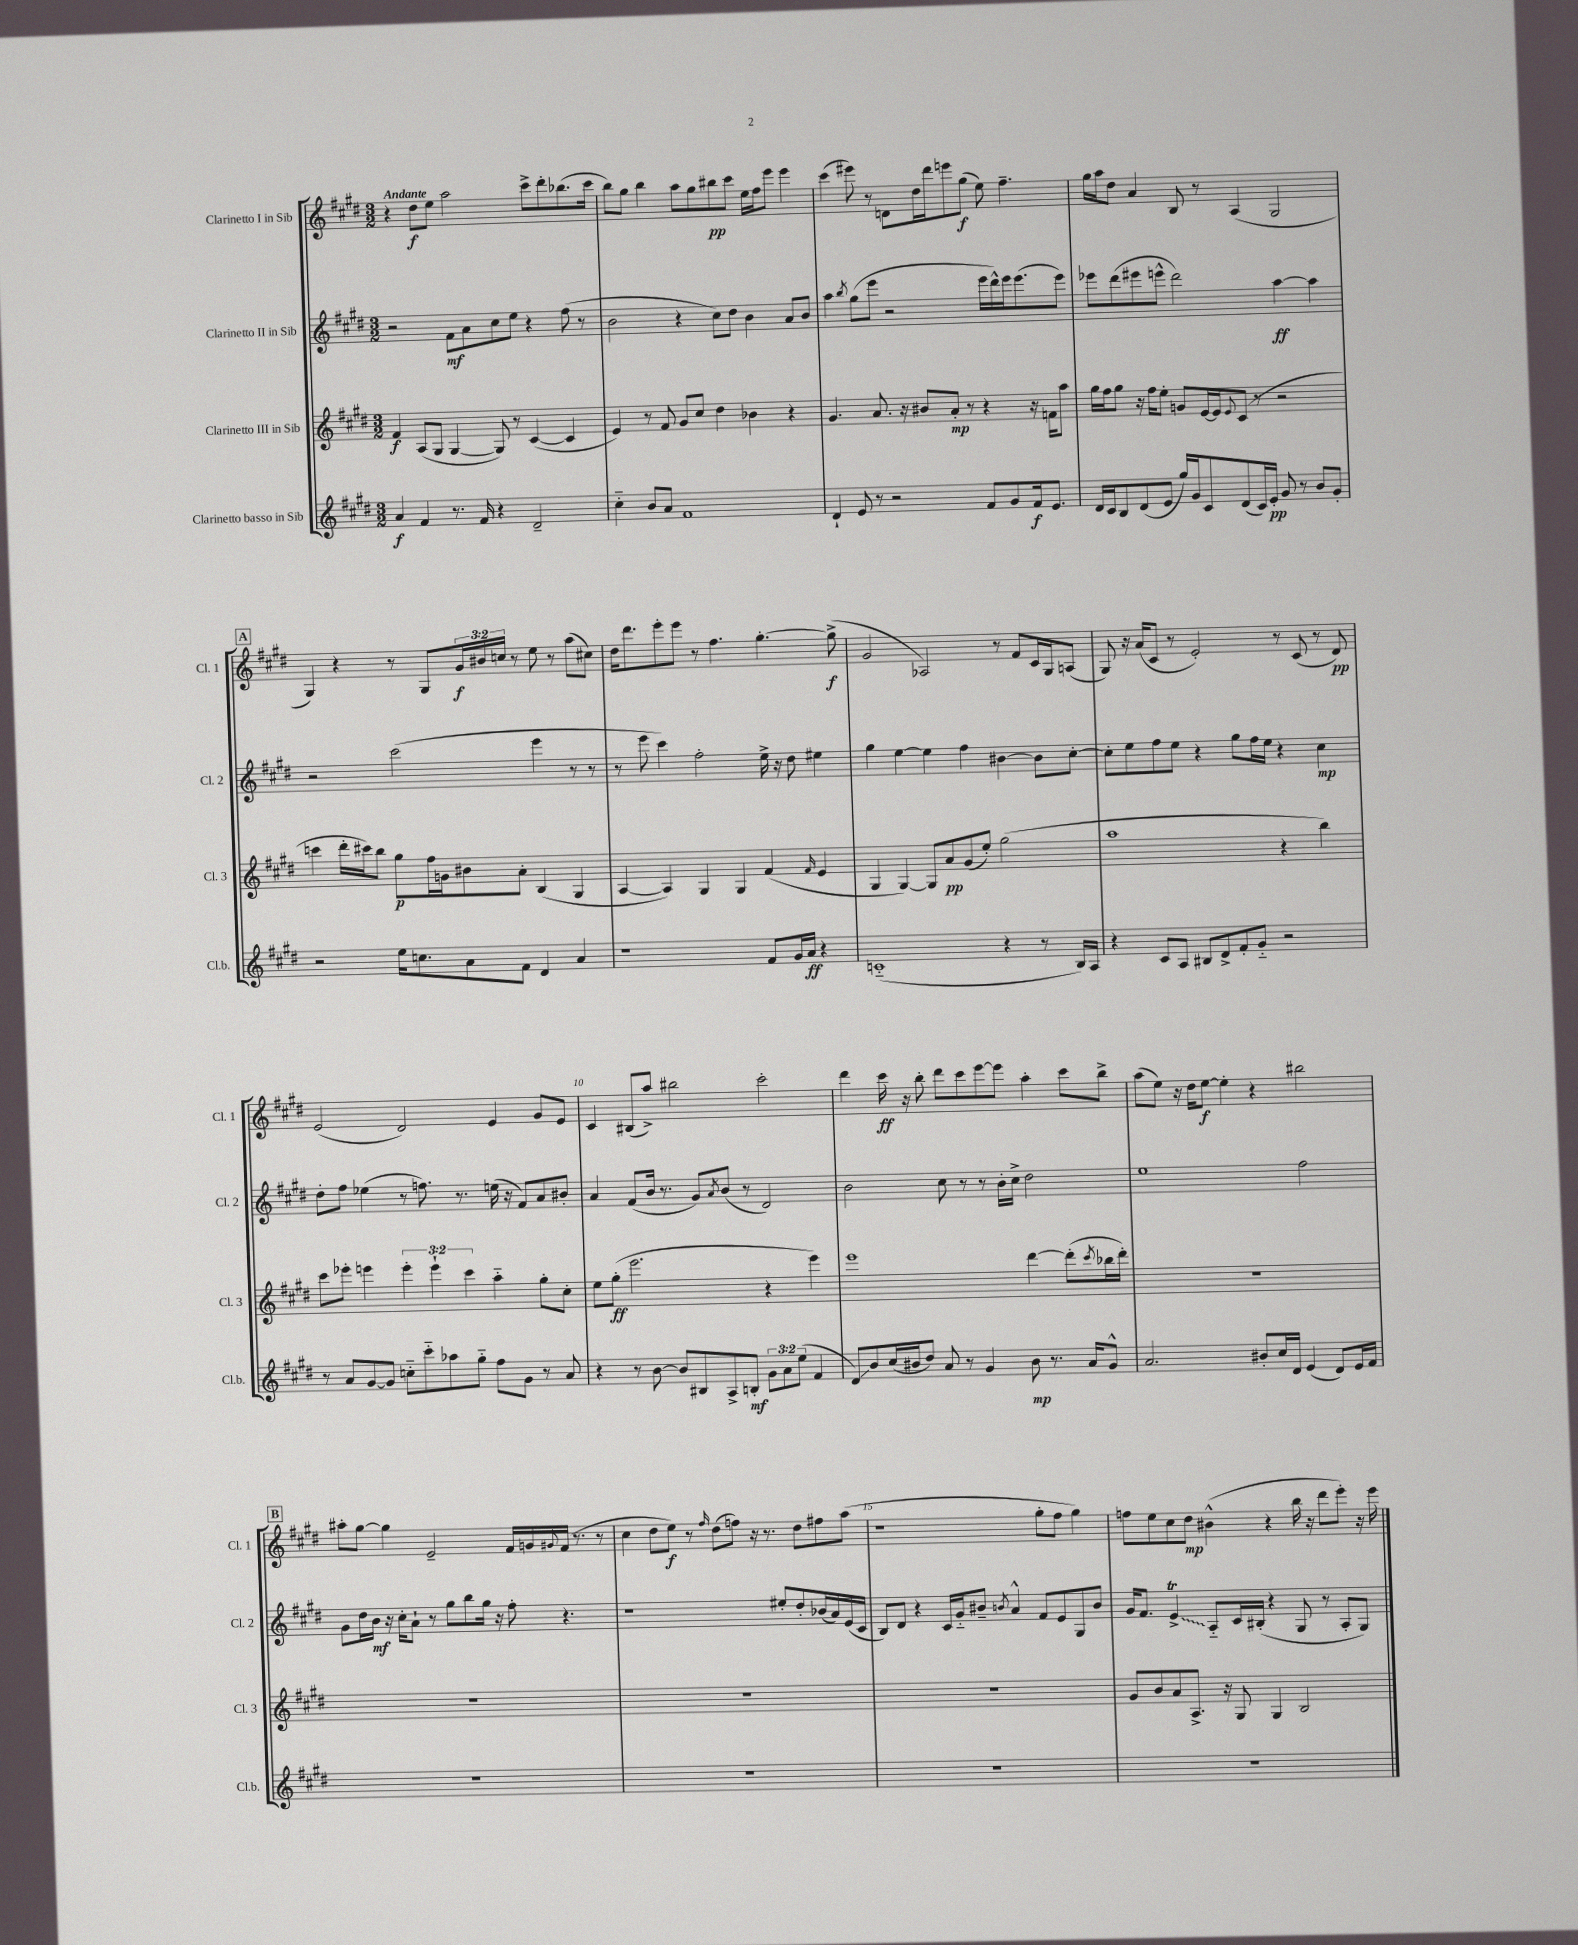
<<
\new StaffGroup <<
\new Staff = "s0" \with { instrumentName = "Clarinetto I in Sib" shortInstrumentName = "Cl. 1" } {
    \clef treble \key e \major \numericTimeSignature \time 3/2 \override Staff.TupletNumber.text = #tuplet-number::calc-fraction-text \tempo "Andante"
    r4 dis''8\f e''8 a''2 cis'''8-> dis'''8-. bes''8.( cis'''16 |
    b''8) gis''8 b''4 a''8 gis''8 bis''8\pp cis'''8 e''16 fis''16 e'''8 e'''4 |
    cis'''4( eis'''8) r8 d'8 dis''16 dis'''16 e'''8 gis''8\f( e''8) fis''4.-- |
    gis''16 a''16 dis''8 a'4 b8 r8 a4( gis2 |
    \mark \markup { \box "A" } gis4) r4 r8 gis8 \tuplet 3/2 { gis'16\f bis'16 c''16 } r8 e''8 r8 a''8( cis''8) |
    dis''16 dis'''8. e'''8-. e'''8 r8 fis''4. gis''4.~-. gis''8->\f( |
    gis'2 aes2) r8 fis'8 cis'16 gis16 a8( |
    gis8) r16 a'16( cis'8 r8 e'2-.) r8 cis'8( r8 dis'8\pp) |
    e'2( dis'2) e'4 gis'8 e'8 |
    cis'4 bis8( a''8->) bis''2 cis'''2-. |
    dis'''4 cis'''16\ff r16 b''8-. dis'''8 cis'''8 e'''8~ e'''8 a''4-. cis'''8 b''8-> |
    a''8( e''8) r16 dis''16 e''8~\f e''4-. r4 bis''2 |
    \mark \markup { \box "B" } ais''8-. gis''8~ gis''4 e'2-- fis'16 g'16 \appoggiatura { gis'8 } fis'16( r8. r8 |
    cis''4 dis''8 e''8\f) r8 \grace { fis''16 } dis''8( f''8) r16 r8. dis''8 fis''8 a''8( |
    r1 gis''8-. fis''8 gis''4) |
    f''8 e''8 cis''8 dis''8\mp bis'4-^( r4 b''16 r16 dis'''8 e'''8-.) r16 e'''16 \bar "|." |
}
\new Staff = "s1" \with { instrumentName = "Clarinetto II in Sib" shortInstrumentName = "Cl. 2" } {
    \clef treble \key e \major \numericTimeSignature \time 3/2
    r2 fis'8\mf a'8 cis''8 e''8 r4 fis''8( r8 |
    b'2 r4 cis''8) dis''8 b'4 a'8 b'8 |
    a''4 \acciaccatura { b''8 } gis''8( e'''8 r2 e'''16 dis'''16-^) e'''16 e'''8.( e'''8) |
    ees'''8 dis'''8( eis'''8 e'''8-^ dis'''2) a''4~\ff a''4 |
    \mark \markup { \box "A" } r2 cis'''2( e'''4 r8 r8 |
    r8 e'''8 cis'''4) fis''2-. e''16-> r16 dis''8 eis''4 |
    gis''4 e''4~ e''4 fis''4 bis'4~ bis'8 cis''8~-. |
    cis''8-. e''8 fis''8 e''8 r4 gis''8 fis''16 e''16 r4 cis''4\mp |
    dis''8-. fis''8 ees''4( r8 f''8.) r8. e''16( r16 fis'8) a'8 bis'8-. |
    a'4 fis'8( b'16 r8. gis'8) \acciaccatura { a'8 } b'8( r8 dis'2) |
    b'2 cis''8 r8 r8 b'16-. cis''16-> dis''2 |
    e''1 fis''2 |
    \mark \markup { \box "B" } gis'8 dis''16 b'16\mf r16 cis''16-. a'8-! r8 gis''8 b''8 gis''16 r16 fis''8-. r4. |
    r1 eis''8-. dis''8-. bes'16( a'16) e'16( cis'16 |
    b8) dis'8 r4 cis'16 gis'16-_ bis'8-- \acciaccatura { b'8 } a'4-^ fis'8 e'8 gis8 b'8 |
    gis'16 fis'8. \once \override Glissando.style = #'zigzag e'4->\trill\glissando a8-_ cis'16 bis16-.( r4 gis8 r8 a8-. gis8) \bar "|." |
}
\new Staff = "s2" \with { instrumentName = "Clarinetto III in Sib" shortInstrumentName = "Cl. 3" } {
    \clef treble \key e \major \numericTimeSignature \time 3/2 \override Staff.TupletNumber.text = #tuplet-number::calc-fraction-text
    fis'4\f a8( gis8 gis4~ gis8) r8 cis'4~( cis'4 |
    e'4) r8 fis'8 gis'8 cis''8 dis''4 bes'4 r4 |
    gis'4. a'8. r16 bis'8 a'8-.\mp r8 r4 r16 f'16 a''8 |
    gis''16 fis''16 gis''8 r16 fis''16 e''8-. g'8 e'16~ e'16 \appoggiatura { e'8 } cis'8( r8 r2 |
    \mark \markup { \box "A" } c'''4 dis'''16-. cis'''16) b''8 gis''8\p fis''16 g'16 bis'8 a'8-. b4( gis4 |
    a4~ a4) gis4 gis4 fis'4( \grace { fis'16 } e'4 |
    gis4 gis4~) gis8 a'8\pp gis'8( e''8-.) gis''2( |
    a''1 r4 b''4) |
    cis'''8 ees'''8-. e'''4 \tuplet 3/2 { e'''4-. e'''4-! cis'''4 } a''4-_ gis''8-. cis''8-. |
    e''8 gis''8-.\ff( e'''2. r4 e'''4) |
    e'''1 dis'''4~ dis'''8-.( \acciaccatura { cis'''8 } bes''16 dis'''16-.) |
    R1. |
    \mark \markup { \box "B" } R1. |
    R1. |
    R1. |
    gis'8 b'8 a'8 a8.-> r16 gis8 gis4 b2 \bar "|." |
}
\new Staff = "s3" \with { instrumentName = "Clarinetto basso in Sib" shortInstrumentName = "Cl.b." } {
    \clef treble \key e \major \numericTimeSignature \time 3/2 \override Staff.TupletNumber.text = #tuplet-number::calc-fraction-text
    a'4\f fis'4 r8. fis'16 r4 dis'2-- |
    cis''4-_ b'8 a'8 fis'1 |
    dis'4-! e'8 r8 r2 fis'8 gis'8 fis'16\f e'8. |
    dis'16 cis'16 b8 dis'8( e'8 gis''16) gis'16 cis'8 dis'8( cis'16) e'16-.\pp gis'8 r8 b'8 gis'8-. |
    \mark \markup { \box "A" } r2 e''16 c''8. a'8 fis'8 dis'4 a'4 |
    r1 fis'8 gis'16 a'16\ff r4 |
    c'1-_( r4 r8 b16) a16 |
    r4 cis'8 a8 bis8 dis'8-> fis'8-. gis'8-_ r2 |
    r8 a'8 gis'8~ gis'8 c''8-_ cis'''8-_ aes''8 gis''8-_ fis''8 gis'8 r8 a'8 |
    r4 r8 b'8~ b'8 bis8 a8-> b8-.\mf \tuplet 3/2 { gis'8 a'8 e''8( } fis'4 |
    dis'8\glissando) b'8 cis''16( bis'16 dis''8) a'8 r8 gis'4 bis'8\mp r8. a'16 gis'8-^ |
    a'2. bis'8-. cis''16 dis'16 e'4( dis'8) e'16 fis'16 |
    \mark \markup { \box "B" } R1. |
    R1. |
    R1. |
    R1. \bar "|." |
}
>>
>>
\layout { \context { \Score \override BarNumber.break-visibility = ##(#f #t #t) barNumberVisibility = #(every-nth-bar-number-visible 5) } }
